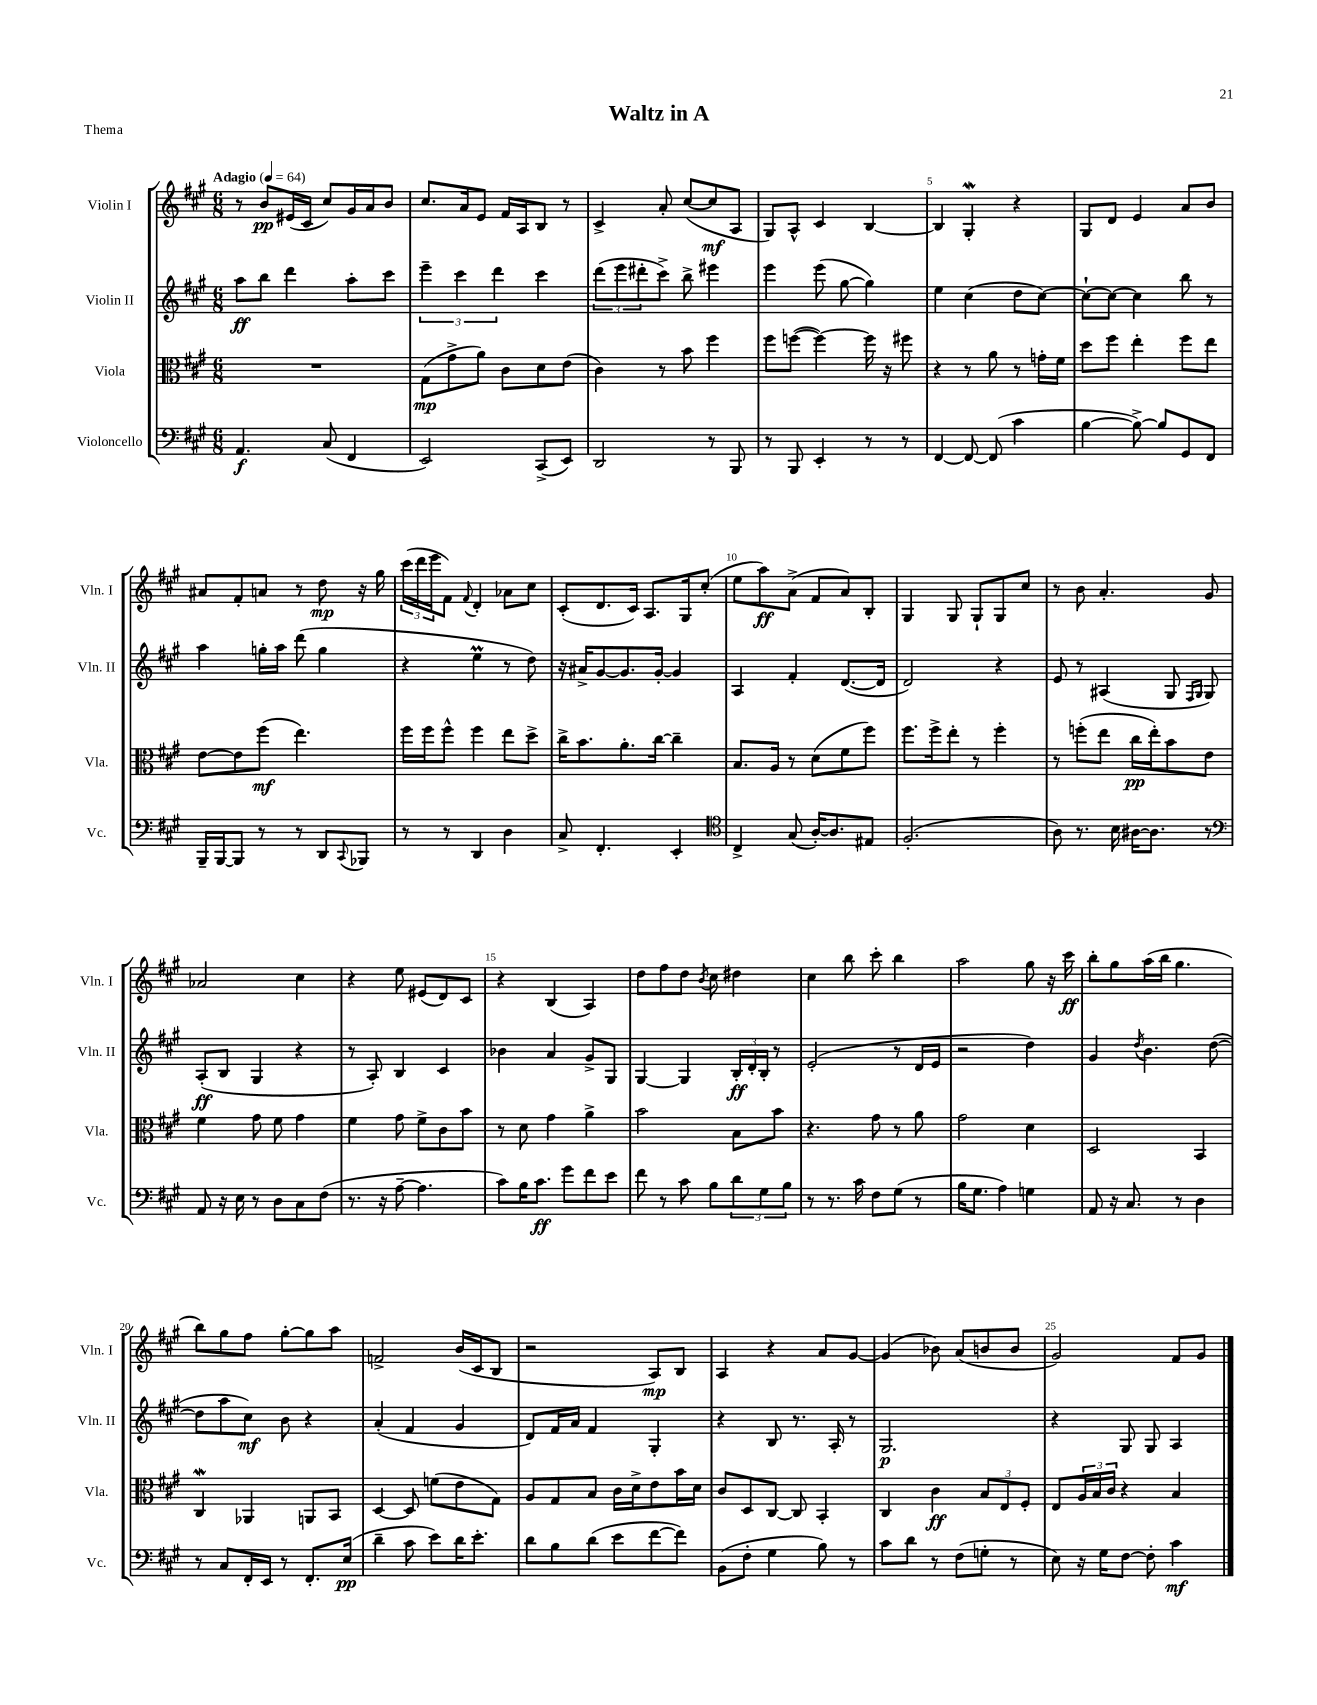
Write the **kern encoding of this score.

**kern	**dynam	**kern	**dynam	**kern	**dynam	**kern	**dynam
*part4	*part4	*part3	*part3	*part2	*part2	*part1	*part1
*staff4	*staff4	*staff3	*staff3	*staff2	*staff2	*staff1	*staff1
*I"Violoncello	*	*I"Viola	*	*I"Violin II	*	*I"Violin I	*
*I'Vc.	*	*I'Vla.	*	*I'Vln. II	*	*I'Vln. I	*
*clefF4	*	*clefC3	*	*clefG2	*	*clefG2	*
*k[f#c#g#]	*	*k[f#c#g#]	*	*k[f#c#g#]	*	*k[f#c#g#]	*
*M6/8	*	*M6/8	*	*M6/8	*	*M6/8	*
*MM64	*	*MM64	*	*MM64	*	*MM64	*
=1	=1	=1	=1	=1	=1	=1	=1
!	!	!	!	!	!	!LO:TX:a:B:t=Adagio	!
4.AA/	f	2.r	.	8aa\L	ff	8r	.
.	.	.	.	8bb\J	.	8b/L	pp
.	.	.	.	4ddd\	.	(16e#X/L	.
.	.	.	.	.	.	16c#/JJ	.
(8C#/	.	.	.	.	.	8cc#/L)	.
4FF#/	.	.	.	8aa'\L	.	16g#/L	.
.	.	.	.	.	.	16a/J	.
.	.	.	.	8ccc#\J	.	8b/J	.
=2	=2	=2	=2	=2	=2	=2	=2
2EE/)	.	(8G#\L	mp	6eee~\	.	8.cc#/L	.
.	.	8g#^\	.	.	.	.	.
.	.	.	.	6ccc#\	.	.	.
.	.	.	.	.	.	16a/k	.
.	.	8a\J)	.	.	.	8e/J	.
.	.	.	.	6ddd\	.	.	.
.	.	8c#\L	.	.	.	16f#/LL	.
.	.	.	.	.	.	16A/J	.
(8CC#^/L	.	8d\	.	4ccc#\	.	8B/J	.
8EE/J)	.	(8e\J	.	.	.	8r	.
=3	=3	=3	=3	=3	=3	=3	=3
2DD/	.	4c#\)	.	(12ddd\L	.	4c#^/	.
.	.	.	.	12eee\	.	.	.
.	.	.	.	12ddd#X'\	.	.	.
.	.	8r	.	8ccc#^\J)	.	8a'/	.
.	.	8b\	.	8bb^\	.	([8cc#/L	.
8r	.	4ff#\	.	4eee#X\	.	8cc#/]	mf
8BBB/	.	.	.	.	.	8A/J	.
=4	=4	=4	=4	=4	=4	=4	=4
8r	.	8ff#\L	.	4eee\	.	8G#/L)	.
8BBB/	.	([8ffn\J	.	.	.	8A^^/J	.
4EE'/	.	4ff\_)	.	(8eee\	.	4c#/	.
.	.	.	.	[8gg#\	.	.	.
8r	.	16ff\]	.	4gg#\])	.	[4B/	.
.	.	16r	.	.	.	.	.
8r	.	8ff#X\	.	.	.	.	.
=5	=5	=5	=5	=5	=5	=5	=5
[4FF#/	.	4r	.	4ee\	.	4B/]	.
8FF#/_	.	8r	.	(4cc#\	.	4G#W'/	.
(8FF#/]	.	8a\	.	.	.	.	.
4c#\	.	8r	.	8dd\L	.	4r	.
.	.	16gn'\LL	.	[8cc#\J)	.	.	.
.	.	16f#\JJ	.	.	.	.	.
=6	=6	=6	=6	=6	=6	=6	=6
[4B\	.	8dd\L	.	8cc#`\L_	.	8G#/L	.
.	.	8ff#\J	.	8cc#\J_	.	8d/J	.
8B^\_)	.	4ee'\	.	4cc#\]	.	4e/	.
8B/L]	.	.	.	.	.	.	.
8GG#/	.	8ff#\L	.	8bb\	.	8a/L	.
8FF#/J	.	8ee\J	.	8r	.	8b/J	.
!!LO:LB:g=z
=7	=7	=7	=7	=7	=7	=7	=7
16BBB~/LL	.	[8e\L	.	4aa\	.	8a#X/L	.
[16BBB/J	.	.	.	.	.	.	.
8BBB/J]	.	8e\]	.	.	.	8f#'/	.
8r	.	(8ff#\J	mf	16ggn'\LL	.	8an/J	.
.	.	.	.	16aa\JJ	.	.	.
8r	.	4.ee\)	.	(8ddd\	.	8r	.
8DD/L	.	.	.	4gg\	.	8dd\	mp
8qqCC#/	.	.	.	.	.	.	.
8BBB-X/J	.	.	.	.	.	16r	.
.	.	.	.	.	.	16gg#\	.
=8	=8	=8	=8	=8	=8	=8	=8
8r	.	16ff#\LL	.	4r	.	(24ccc#\LL	.
.	.	.	.	.	.	24ddd\	.
.	.	16ff#\J	.	.	.	.	.
.	.	.	.	.	.	24eee\J	.
8r	.	8ff#^^\J	.	.	.	8f#\J)	.
.	.	.	.	.	.	8qqf#/	.
4DD/	.	4ff#\	.	4eeM\	.	4d'/	.
4D\	.	8ee\L	.	8r	.	8a-X\L	.
.	.	8dd^\J	.	8dd\)	.	8cc#\J	.
=9	=9	=9	=9	=9	=9	=9	=9
8C#^/	.	16cc#^\KL	.	16r	.	(8c#'/L	.
.	.	8.b\	.	16a#X^/KL	.	.	.
4.FF#'/	.	.	.	[8g#/	.	8.d/	.
.	.	8.a'\	.	8.g#/]	.	.	.
.	.	.	.	.	.	16c#/Jk)	.
.	.	.	.	.	.	8.A/L	.
.	.	[16cc#\Jk	.	[16g#'/Jk	.	.	.
4EE'/	.	4cc#~\]	.	4g#/]	.	.	.
.	.	.	.	.	.	16G#/k	.
.	.	.	.	.	.	(8cc#'/J	.
=10	=10	=10	=10	=10	=10	=10	=10
*clefC4	*	*	*	*	*	*	*
4C#^/	.	8.B/L	.	4A/	.	8ee\L	.
.	.	.	.	.	.	8aa\)	ff
.	.	16A/Jk	.	.	.	.	.
(8G#/	.	8r	.	4f#'/	.	(8a^\J	.
[16A'/KL)	.	(8d\L	.	.	.	8f#/L	.
8.A/]	.	.	.	.	.	.	.
.	.	8f#\	.	([8.d/L	.	8a/)	.
8E#X/J	.	8ff#\J)	.	.	.	8B'/J	.
.	.	.	.	16d/Jk]	.	.	.
=11	=11	=11	=11	=11	=11	=11	=11
(2.F#'/	.	8.ff#\L	.	2d/)	.	4G#/	.
.	.	16ff#^\k	.	.	.	.	.
.	.	8ee'\J	.	.	.	8G#/	.
.	.	8r	.	.	.	8G#`/L	.
.	.	4ff#'\	.	4r	.	8G#/	.
.	.	.	.	.	.	8cc#/J	.
=12	=12	=12	=12	=12	=12	=12	=12
8A\)	.	8r	.	8e/	.	8r	.
8.r	.	(8ffn'\L	.	8r	.	8b\	.
.	.	8ee\J	.	(4A#X/	.	4.a'/	.
16B\	.	.	.	.	.	.	.
[16A#X\KL	.	16cc#\LL	pp	.	.	.	.
8.A#\J]	.	16ee'\J)	.	.	.	.	.
.	.	8b\	.	8G#/	.	.	.
.	.	.	.	16qqF#/LL	.	.	.
.	.	.	.	16qqG#/JJ	.	.	.
8r	.	8e\J	.	8G#/)	.	8g#/	.
!!LO:LB:g=z
=13	=13	=13	=13	=13	=13	=13	=13
*clefF4	*	*	*	*	*	*	*
8AA/	.	4f#\	.	(8A'/L	ff	2a-X/	.
16r	.	.	.	8B/J	.	.	.
16E\	.	.	.	.	.	.	.
8r	.	8g#\	.	4G#/	.	.	.
8D\L	.	8f#\	.	.	.	.	.
8C#\	.	4g#\	.	4r	.	4cc#\	.
(8F#\J	.	.	.	.	.	.	.
=14	=14	=14	=14	=14	=14	=14	=14
8.r	.	4f#\	.	8r	.	4r	.
.	.	.	.	8A'/)	.	.	.
16r	.	.	.	.	.	.	.
[8A~\	.	8g#\	.	4B/	.	8ee\	.
4.A\]	.	8f#^\L	.	.	.	(8e#X/L	.
.	.	8c#\	.	4c#/	.	8d/)	.
.	.	8b\J	.	.	.	8c#/J	.
=15	=15	=15	=15	=15	=15	=15	=15
8c#\L)	.	8r	.	4b-X\	.	4r	.
16B\K	.	8d\	.	.	.	.	.
8.c#\J	ff	.	.	.	.	.	.
.	.	4g#\	.	4a/	.	(4B/	.
8g#\L	.	.	.	.	.	.	.
8f#\	.	4a^\	.	8g#^/L	.	4A/)	.
8e\J	.	.	.	8G#/J	.	.	.
=16	=16	=16	=16	=16	=16	=16	=16
8f#\	.	2b\	.	[4G#/	.	8dd\L	.
8r	.	.	.	.	.	8ff#\	.
8c#\	.	.	.	4G#/]	.	8dd\J	.
.	.	.	.	.	.	8qb/	.
8B\L	.	.	.	.	.	8cc#\	.
12d\	.	8B\L	.	24B'/LL	ff	4dd#X\	.
.	.	.	.	24d'/	.	.	.
12G#\	.	.	.	24B'/JJ	.	.	.
.	.	8b\J	.	8r	.	.	.
12B\J	.	.	.	.	.	.	.
=17	=17	=17	=17	=17	=17	=17	=17
8r	.	4.r	.	(2e'/	.	4cc#\	.
8.r	.	.	.	.	.	.	.
.	.	.	.	.	.	8bb\	.
16c#\	.	.	.	.	.	.	.
8F#\L	.	8g#\	.	.	.	8ccc#'\	.
(8G#\J	.	8r	.	8r	.	4bb\	.
8r	.	8a\	.	16d/LL	.	.	.
.	.	.	.	16e/JJ	.	.	.
=18	=18	=18	=18	=18	=18	=18	=18
16B\KL	.	2g#\	.	2r	.	2aa\	.
8.G#\J	.	.	.	.	.	.	.
4A\)	.	.	.	.	.	.	.
4Gn\	.	4d\	.	4dd\)	.	8gg#\	.
.	.	.	.	.	.	16r	.
.	.	.	.	.	.	16ccc#\	ff
=19	=19	=19	=19	=19	=19	=19	=19
8AA/	.	2D/	.	4g#/	.	8bb'\L	.
16r	.	.	.	.	.	8gg#\	.
8.C#/	.	.	.	.	.	.	.
.	.	.	.	8qdd/	.	.	.
.	.	.	.	4.b\	.	(16aa\L	.
.	.	.	.	.	.	16bb\JJ	.
8r	.	.	.	.	.	4.gg#\	.
4D\	.	4BB/	.	.	.	.	.
.	.	.	.	([8dd\	.	.	.
!!LO:LB:g=z
=20	=20	=20	=20	=20	=20	=20	=20
8r	.	4C#W/	.	8dd\L]	.	8bb\L)	.
8C#/L	.	.	.	8aa\	.	8gg#\	.
16FF#'/L	.	4AA-X/	.	8cc#\J)	mf	8ff#\J	.
16EE/JJ	.	.	.	.	.	.	.
8r	.	.	.	8b\	.	[8gg#'\L	.
8.FF#'/L	.	8AAn/L	.	4r	.	8gg#\]	.
.	.	8BB/J	.	.	.	8aa\J	.
(16E/Jk	pp	.	.	.	.	.	.
=21	=21	=21	=21	=21	=21	=21	=21
4d~\	.	[4D/	.	(4a'/	.	2fn^/	.
8c#\	.	8D/]	.	4f#/	.	.	.
8e\L)	.	(8fn\L	.	.	.	.	.
16d\K	.	8e\	.	4g#/	.	(16b/LL	.
8.e'\J	.	.	.	.	.	16c#/J	.
.	.	8G#\J)	.	.	.	8B/J	.
=22	=22	=22	=22	=22	=22	=22	=22
8d\L	.	8A/L	.	8d/L)	.	2r	.
8B\	.	8G#/	.	16f#/L	.	.	.
.	.	.	.	16a/JJ	.	.	.
(8d\J	.	8B/J	.	4f#/	.	.	.
8e\L	.	16c#\LL	.	.	.	.	.
.	.	16d^\J	.	.	.	.	.
[8f#\	.	8e\	.	4G#'/	.	8A/L)	mp
8f#\J])	.	16b\L	.	.	.	8B/J	.
.	.	16d\JJ	.	.	.	.	.
=23	=23	=23	=23	=23	=23	=23	=23
(8BB\L	.	8c#/L	.	4r	.	4A/	.
8F#'\J	.	8D/	.	.	.	.	.
4G#\	.	[8C#/J	.	8B/	.	4r	.
.	.	8C#/]	.	8.r	.	.	.
8B\)	.	4BB'/	.	.	.	8a/L	.
.	.	.	.	16A'/	.	.	.
8r	.	.	.	8r	.	[8g#/J	.
=24	=24	=24	=24	=24	=24	=24	=24
8c#\L	.	4C#/	.	2.G#/	p	(4g#/]	.
8d\J	.	.	.	.	.	.	.
8r	.	4c#\	ff	.	.	8b-X\)	.
(8F#\L	.	.	.	.	.	(8a/L	.
8Gn'\J	.	12B/L	.	.	.	8bn/	.
.	.	12E/	.	.	.	.	.
8r	.	.	.	.	.	8b/J	.
.	.	12F#'/J	.	.	.	.	.
=25	=25	=25	=25	=25	=25	=25	=25
8E\)	.	8E/L	.	4r	.	2g#/)	.
16r	.	24A/L	.	.	.	.	.
.	.	24B/	.	.	.	.	.
16G#\KL	.	.	.	.	.	.	.
.	.	24c#/JJ	.	.	.	.	.
[8F#\J	.	4r	.	8G#/	.	.	.
8F#'\]	.	.	.	8G#/	.	.	.
4c#\	mf	4B/	.	4A/	.	8f#/L	.
.	.	.	.	.	.	8g#/J	.
==	==	==	==	==	==	==	==
*-	*-	*-	*-	*-	*-	*-	*-
